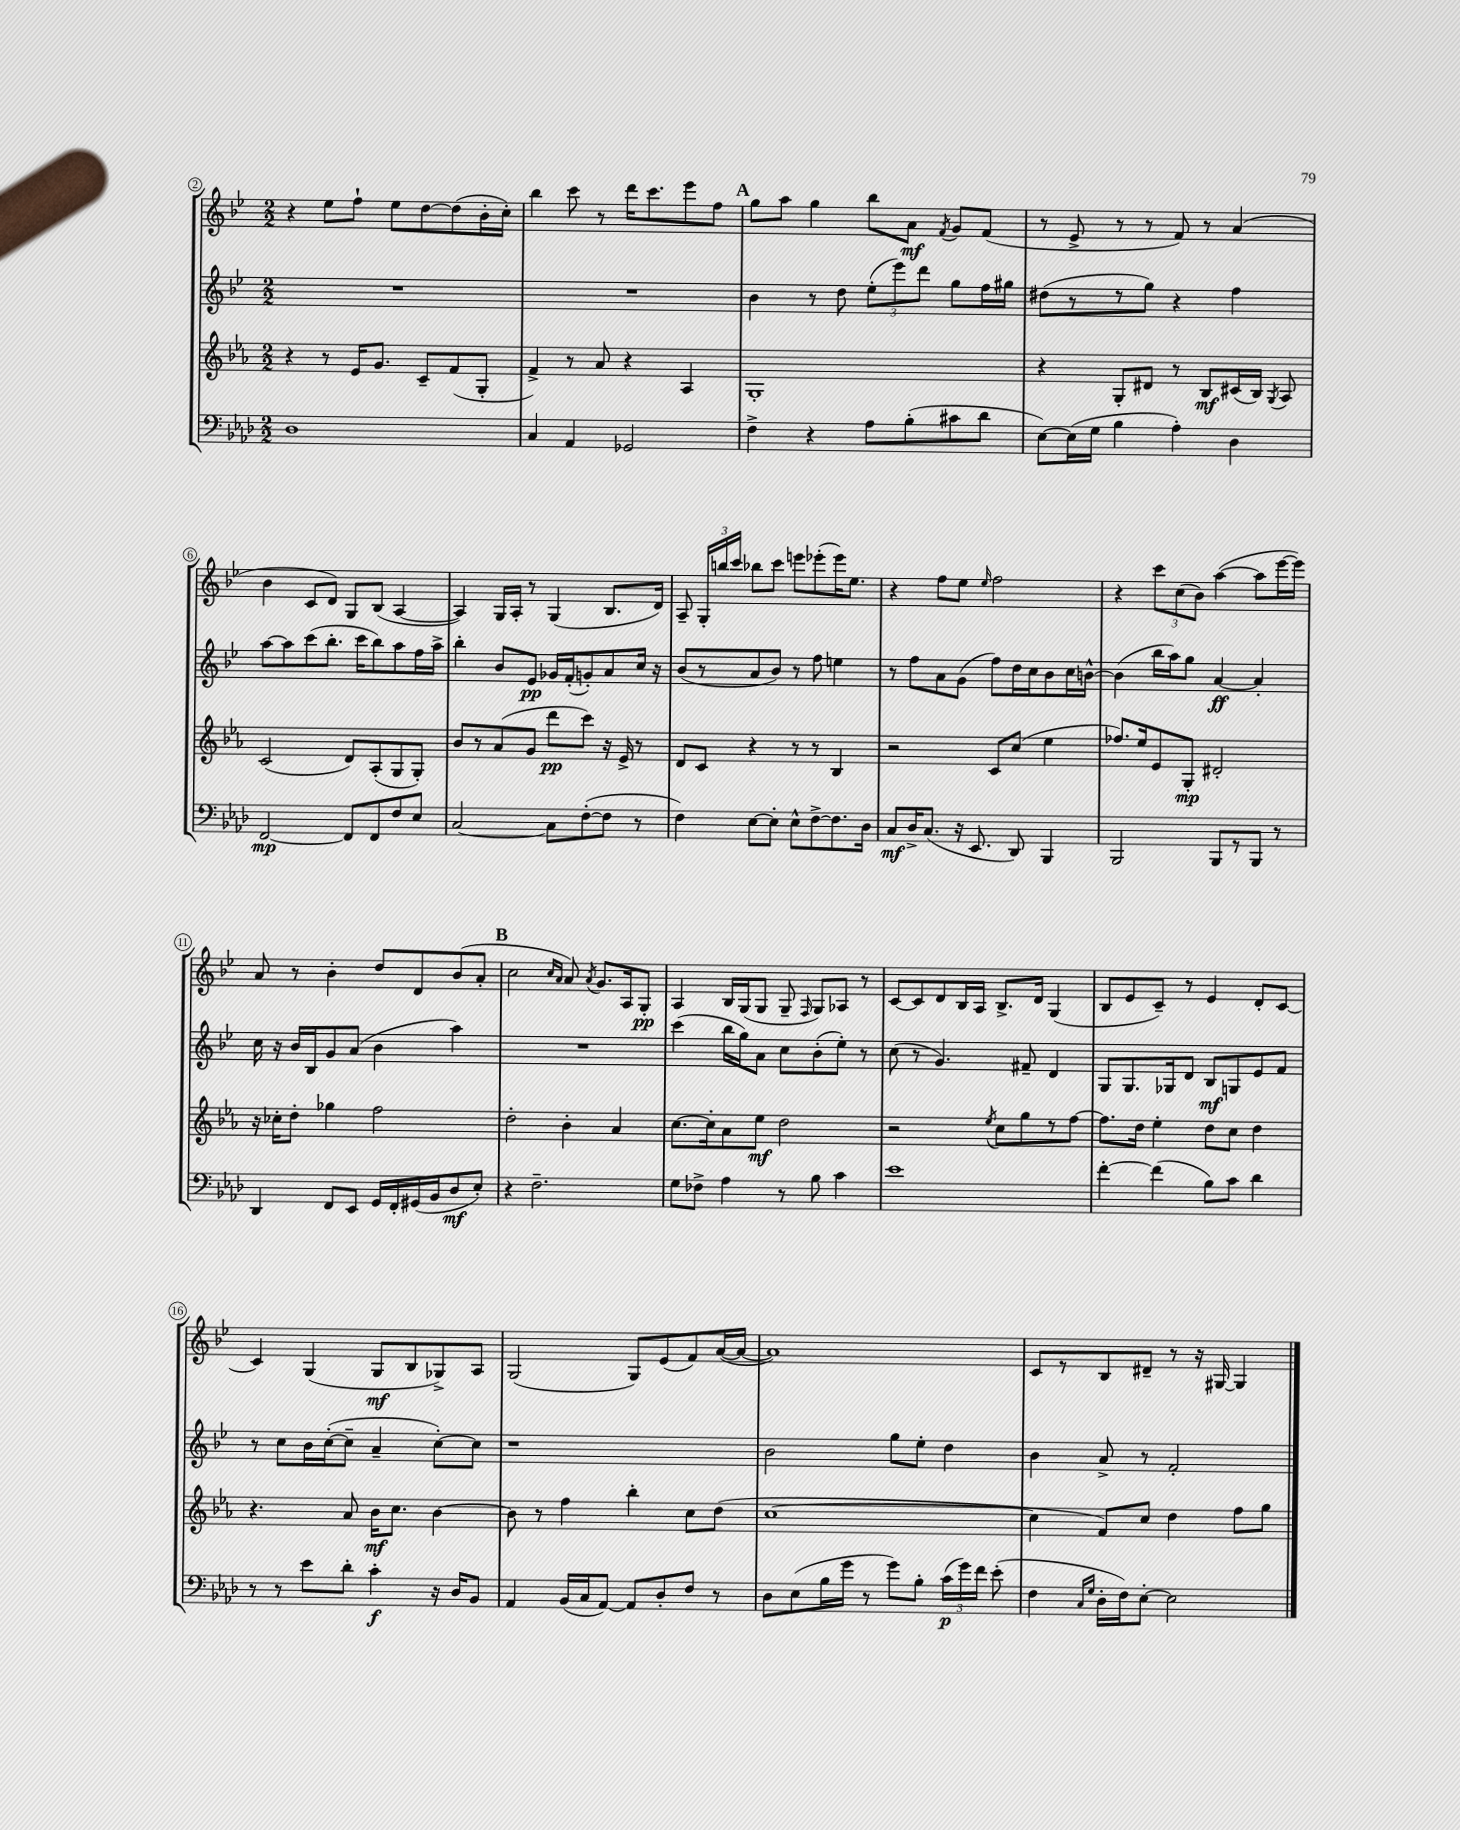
<<
\new StaffGroup <<
\new Staff = "s0" {
    \clef treble \key bes \major \numericTimeSignature \time 2/2
    \autoBeamOff r4 ees''8[ f''8]-! ees''8[ d''8~ d''8( bes'16-. c''16]-.) |
    bes''4 c'''8 r8 d'''16[ c'''8. ees'''8 f''8] |
    \mark \markup { \bold "A" } g''8[ a''8] g''4 bes''8[ a'8]\mf \acciaccatura { f'8 } g'8[ f'8]( |
    r8 ees'8-> r8 r8 f'8) r8 a'4( |
    bes'4 c'8[ d'8]) g8[ bes8]( a4~ |
    a4) g16[ a16]-. r8 g4( bes8.[ d'16]) |
    a8-- \tuplet 3/2 { g16[-. b''16 c'''16] } bes''8[ c'''8] e'''8[ ees'''8-.( ees'''16) ees''8.] |
    r4 f''8[ ees''8] \grace { ees''16 } f''2 |
    r4 \tuplet 3/2 { c'''8[ c''8( bes'8]) } a''4~( a''8[ ees'''16~ ees'''16]) |
    a'8 r8 bes'4-. d''8[ d'8 bes'8( a'8]-. |
    \mark \markup { \bold "B" } c''2 \grace { c''16[ a'16] } a'8) \acciaccatura { a'8 } g'8.[ a16 g8]-.\pp |
    a4 bes16[ g16( g8] g8-- \grace { f16 } g8[) aes8] r8 |
    c'8[~ c'8 d'8 bes16 a16] bes8.[-> d'16] g4( |
    bes8[ ees'8 c'8]--) r8 ees'4 d'8[-. c'8]~ |
    c'4 g4( g8[\mf bes8 ges8->) a8] |
    g2( g8[) ees'8( f'8) a'16~( a'16]~ |
    a'1) |
    c'8[ r8 bes8 dis'8]-- r8 r16 gis16~ gis4 \bar "|." |
}
\new Staff = "s1" {
    \clef treble \key bes \major \numericTimeSignature \time 2/2
    \autoBeamOff R1 |
    R1 |
    \mark \markup { \bold "A" } bes'4 r8 d''8 \tuplet 3/2 { ees''8[-.( ees'''8) d'''8] } g''8[ f''16 gis''16] |
    dis''8[( r8 r8 g''8]) r4 f''4 |
    a''8[~ a''8 c'''8( bes''8.]-. c'''16[ bes''8) a''8 f''16 a''16]-> |
    bes''4-. bes'8[ ees'8]\pp ges'16[ f'16-.( g'8-.) a'8 c''16] r16 |
    bes'8[( r8 a'8 bes'8]) r8 f''8 e''4 |
    r8 f''8[ a'8 g'8]( f''8[) d''16 c''16 bes'8 c''16 b'16]~-^ |
    b'4( bes''16[ a''16) g''8] a'4~\ff a'4-. |
    c''16 r16 bes'16[ bes16 g'8 a'8]( bes'4 a''4) |
    \mark \markup { \bold "B" } R1 |
    c'''4( bes''16[ g''16) a'8] c''8[ bes'8-.( ees''8]-.) r8 |
    c''8( r8 g'4.) fis'8-- d'4 |
    g8[ g8. ges16 d'8] bes8[\mf g8 ees'8 f'8] |
    r8 c''8[ bes'16 c''16~-.( c''8]-- a'4-- c''8[~-.) c''8] |
    r1 |
    bes'2 g''8[ ees''8]-. d''4 |
    bes'4 a'8-> r8 f'2-. \bar "|." |
}
\new Staff = "s2" {
    \clef treble \key ees \major \numericTimeSignature \time 2/2
    \autoBeamOff r4 r8 ees'16[ g'8.] c'8[-- f'8( g8]-. |
    f'4->) r8 aes'8 r4 aes4 |
    \mark \markup { \bold "A" } g1-. |
    r4 g8[-. dis'8] r8 bes8[\mf cis'16( bes16]) \acciaccatura { g8 } aes8 |
    c'2( d'8[) aes8-.( g8 g8]-.) |
    bes'8[ r8 aes'8( g'8] d'''8[\pp c'''8]) r16 ees'16-> r8 |
    d'8[ c'8] r4 r8 r8 bes4 |
    r2 c'8[ c''8]( ees''4 |
    fes''8.[) ees''16 ees'8 g8]-.\mp dis'2-. |
    r16 ces''16[-. d''8]-. ges''4 f''2 |
    \mark \markup { \bold "B" } d''2-. bes'4-. aes'4 |
    c''8.[~ c''16-. aes'8 ees''8]\mf d''2 |
    r2 \acciaccatura { ees''8 } c''8[ g''8 r8 f''8]~ |
    f''8.[ d''16] ees''4-. d''8[ c''8] d''4 |
    r4. aes'8 bes'16[\mf c''8.] bes'4~ |
    bes'8 r8 f''4 bes''4-. c''8[ d''8]( |
    c''1~ |
    c''4 f'8[) c''8] d''4 f''8[ g''8] \bar "|." |
}
\new Staff = "s3" {
    \clef bass \key aes \major \numericTimeSignature \time 2/2
    \autoBeamOff des1 |
    c4 aes,4 ges,2 |
    \mark \markup { \bold "A" } f4-> r4 aes8[ bes8-.( cis'8 des'8] |
    ees8[~) ees16( g16] bes4 aes4-.) des4 |
    f,2~\mp f,8[ f,8 f8 ees8] |
    c2~ c8[ f8~-.( f8] r8 |
    f4) ees8[~ ees8]-. ees8[-^ f8~-> f8. des16] |
    c8[\mf des16-> c8.]( r16 ees,8. des,8) bes,,4 |
    bes,,2 bes,,8[ r8 bes,,8] r8 |
    des,4 f,8[ ees,8] g,16[ f,16-. gis,16( bes,16 des8\mf ees8]-.) |
    \mark \markup { \bold "B" } r4 f2.-- |
    g8[ fes8]-> aes4 r8 bes8 c'4 |
    ees'1 |
    f'4~-. f'4( bes8[) c'8] des'4 |
    r8 r8 ees'8[ des'8]-. c'4-.\f r16 des16[ bes,8] |
    aes,4 bes,16[( c16 aes,8]~) aes,8[ des8-. f8] r8 |
    des8[ ees8( bes16 g'16] r8 g'8[) bes8]-. \tuplet 3/2 { c'16[\p( g'16) f'16] } ees'8-.( |
    f4 \grace { c16[ g16] } des16[-. f16) ees8]~-. ees2 \bar "|." |
}
>>
>>
\layout { \context { \Score currentBarNumber = #2 \override BarNumber.stencil = #(make-stencil-circler 0.1 0.3 ly:text-interface::print) } }
